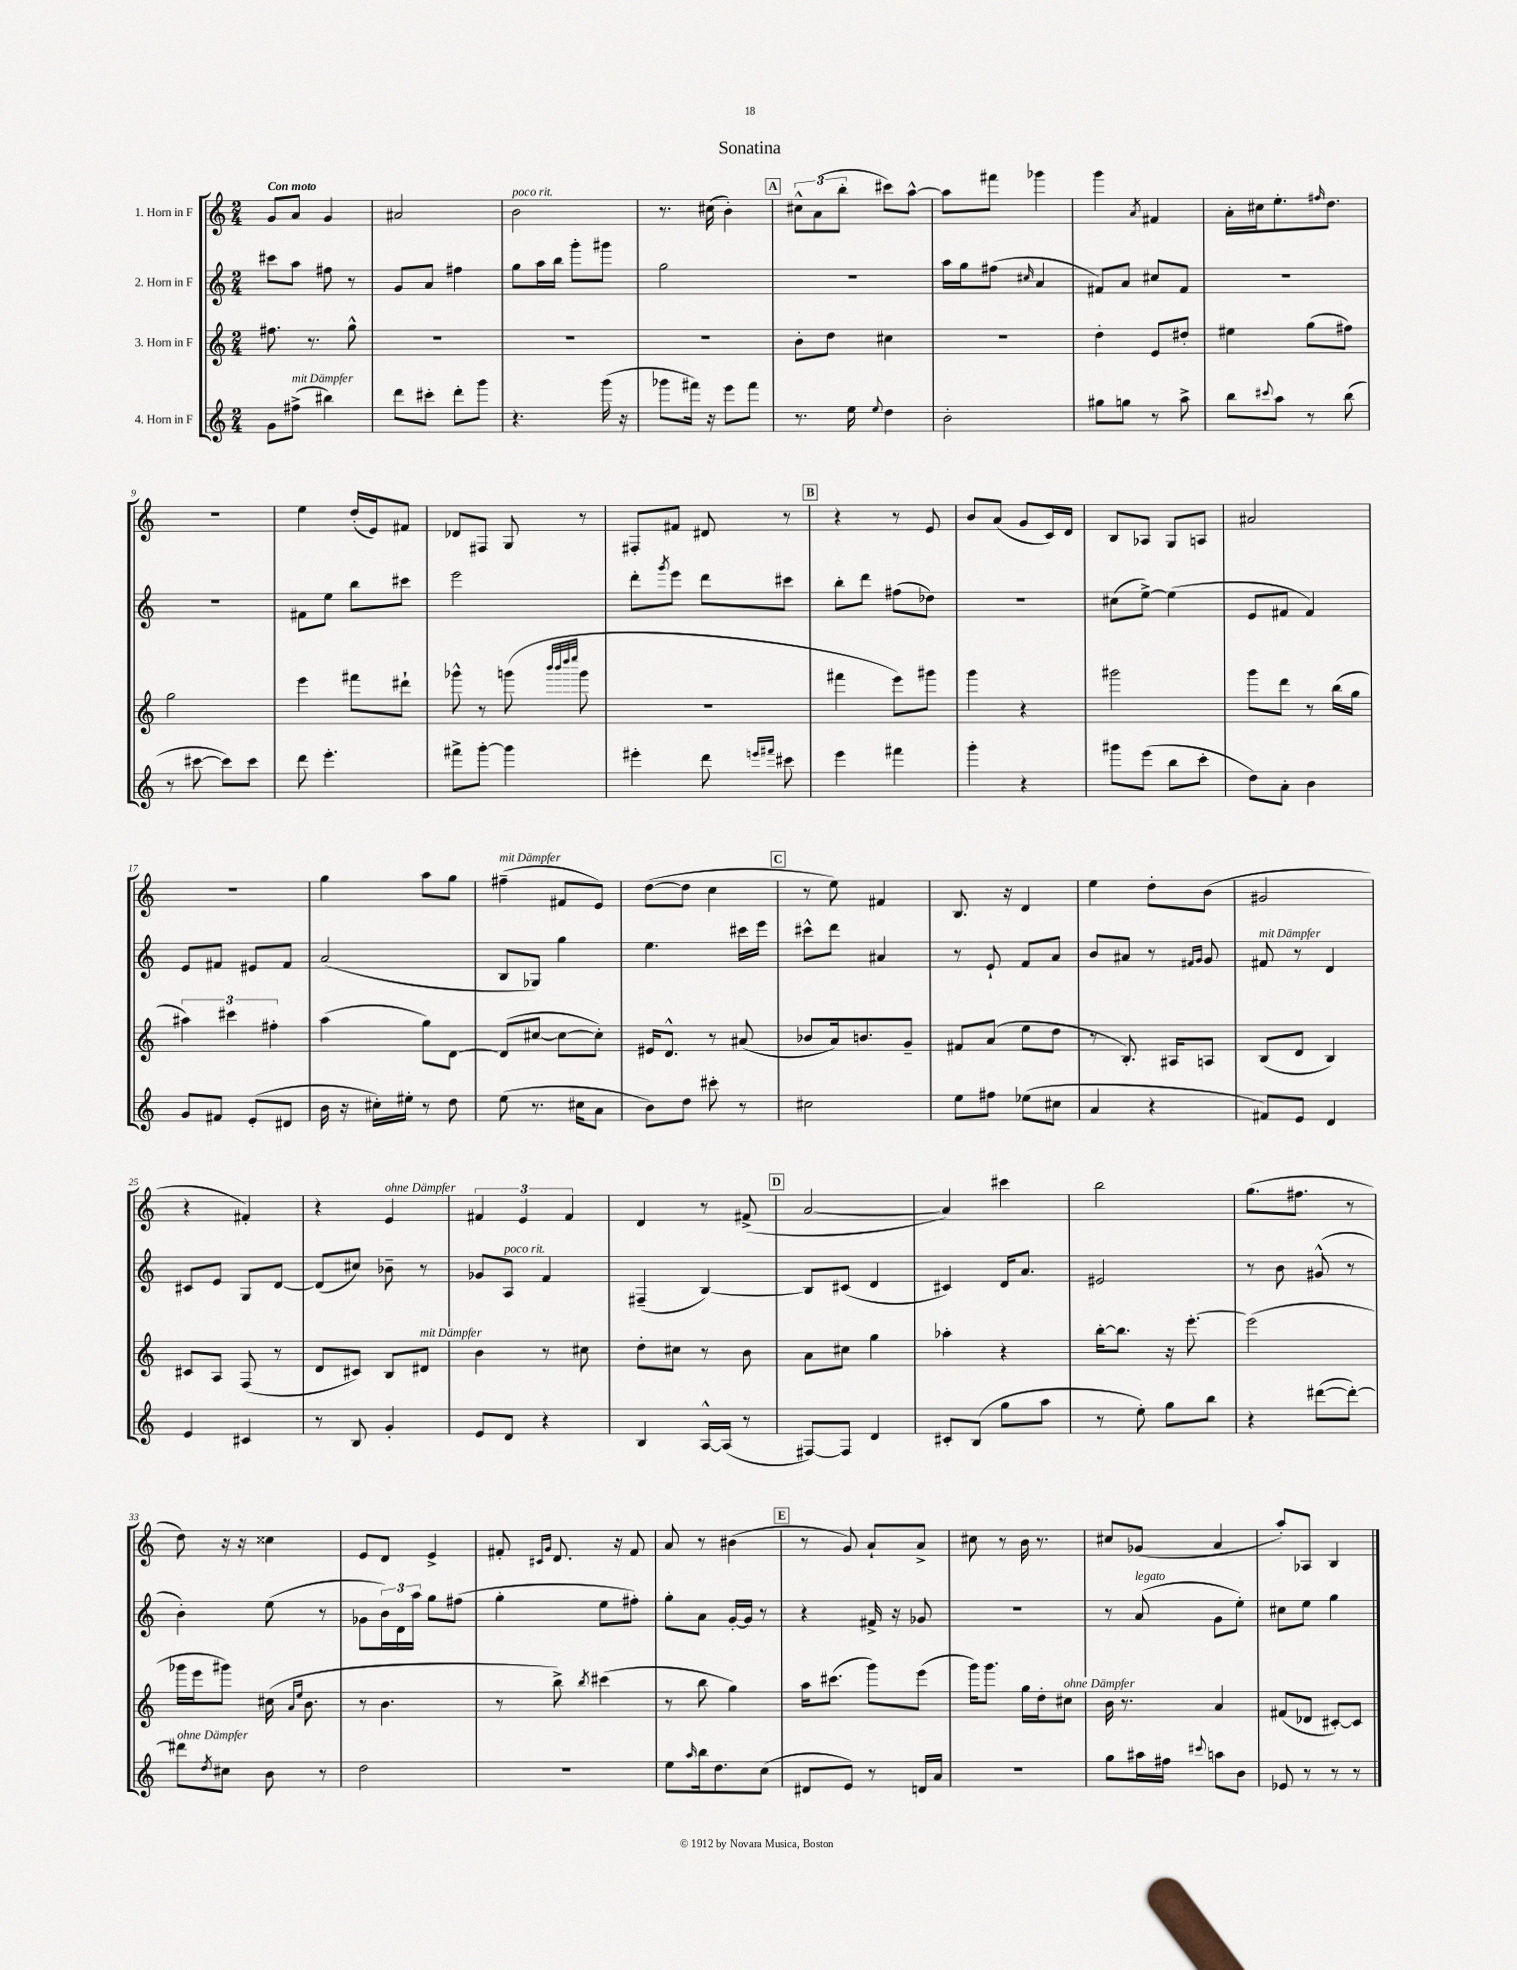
\header { title = "Sonatina" }
<<
\new StaffGroup <<
\new Staff = "s0" \with { instrumentName = "1. Horn in F" } {
    \clef treble \key c \major \numericTimeSignature \time 2/4 \tempo "Con moto"
    g'8 a'8 g'4 |
    ais'2 |
    b'2^\markup { \italic "poco rit." } |
    r8. cis''16( b'4-.) |
    \mark \markup { \box "A" } \tuplet 3/2 { cis''8-^ a'8( b''8-. } cis'''8) a''8~-^ |
    a''8 fis'''8 ges'''4 |
    g'''4 \acciaccatura { a'8 } fis'4 |
    a'16-. cis''16 e''8.-. \grace { fis''16 } d''8. |
    r2 |
    e''4 d''16-.( e'16) fis'8 |
    des'8 fis8 g8 r8 |
    fis8-. fis'8 dis'8 r8 |
    \mark \markup { \box "B" } r4 r8 e'8 |
    b'8 a'8( g'8 c'16) d'16 |
    b8 aes8 g8 a8 |
    ais'2 |
    R2 |
    g''4 a''8 g''8 |
    fis''4--^\markup { \italic "mit Dämpfer" }( fis'8 e'8) |
    d''8~( d''8 c''4 |
    \mark \markup { \box "C" } r8 e''8) fis'4 |
    b8. r16 d'4 |
    e''4 d''8-. b'8( |
    gis'2 |
    r4 fis'4-.) |
    r4 e'4^\markup { \italic "ohne Dämpfer" } |
    \tuplet 3/2 { fis'4 e'4 fis'4 } |
    d'4 r8 fis'8->( |
    \mark \markup { \box "D" } a'2~ |
    a'4) cis'''4 |
    b''2 |
    g''8.( fis''8. r8 |
    d''8) r16 r16 cisis''4 |
    e'8 d'8 e'4-> |
    fis'8-. \grace { cis'16 g'16 } d'8. r16 fis'8 |
    a'8 r8 bis'4( |
    \mark \markup { \box "E" } r8 g'8) a'8-! a'8-> |
    cis''8 r8 b'16 r8. |
    cis''8 ges'8( a'4 |
    a''8-.) aes8 b4 \bar "|." |
}
\new Staff = "s1" \with { instrumentName = "2. Horn in F" } {
    \clef treble \key c \major \numericTimeSignature \time 2/4
    cis'''8 a''8 fis''8 r8 |
    g'8 a'8 fis''4 |
    g''8 a''16 b''16 g'''8-. gis'''8 |
    g''2 |
    \mark \markup { \box "A" } R2 |
    a''16 g''16 fis''8( \grace { cis''16 } a'4 |
    fis'8) a'8 cis''8 fis'8 |
    R2 |
    R2 |
    fis'8 e''8 b''8 cis'''8 |
    e'''2 |
    d'''8-. \acciaccatura { g'''8 } e'''8 d'''8 cis'''8 |
    \mark \markup { \box "B" } b''8-. d'''8 fis''8( des''8) |
    R2 |
    cis''8( e''8~->) e''4( |
    e'8 fis'8 fis'4) |
    e'8 fis'8 eis'8 fis'8 |
    a'2( |
    b8 ges8) g''4 |
    e''4. cis'''16 e'''16 |
    \mark \markup { \box "C" } cis'''8-^ d'''8 ais'4 |
    r8 e'8-! f'8 a'8 |
    b'8 ais'8 r8 \grace { fis'16 g'16 } g'8 |
    fis'8^\markup { \italic "mit Dämpfer" } r8 d'4 |
    cis'8 e'8 g8 d'8~ |
    d'8( cis''8) bes'8-- r8 |
    ges'8 a8^\markup { \italic "poco rit." } f'4 |
    fis4--( b4~) |
    \mark \markup { \box "D" } b8 cis'8( d'4 |
    cis'4) d'16 a'8. |
    eis'2 |
    r8 b'8 gis'8-^( r8 |
    b'4-.) e''8( r8 |
    ges'8 \tuplet 3/2 { b'16) d'16 a''16 } g''8 fis''8( |
    g''4-. e''8 fis''8-.) |
    g''8-. a'8 g'16~-. g'16 r8 |
    \mark \markup { \box "E" } r4 fis'16-> r16 ges'8 |
    r2 |
    r8 a'8^\markup { \italic "legato" }( g'8 e''8-.) |
    cis''8 e''8 g''4 \bar "|." |
}
\new Staff = "s2" \with { instrumentName = "3. Horn in F" } {
    \clef treble \key c \major \numericTimeSignature \time 2/4
    fis''8. r8. g''8-^ |
    R2 |
    R2 |
    R2 |
    \mark \markup { \box "A" } b'8-. d''8 cis''4 |
    R2 |
    d''4-. e'8 dis''8-. |
    eis''4 g''8( fis''8) |
    g''2 |
    e'''4 fis'''8 dis'''8-! |
    ges'''8-^ r8 g'''8( \grace { b'''32 b'''32 d''''32 e''''32 } g'''8 |
    R2 |
    \mark \markup { \box "B" } fis'''4 e'''8) gis'''8 |
    g'''4 r4 |
    gis'''2 |
    g'''8 d'''8 r8 b''16( g''16 |
    \tuplet 3/2 { ais''4) cis'''4 fis''4-. } |
    a''4( g''8) d'8~ |
    d'8( cis''8~ cis''8~ cis''8-.) |
    eis'16 d'8.-^ r8 ais'8( |
    \mark \markup { \box "C" } bes'8 a'16) b'8. g'8-- |
    fis'8 a'8( e''8 d''8 |
    r8 b8.-.) ais16 a8 |
    b8( d'8 b4) |
    cis'8 a8 f8( r8 |
    d'8 cis'8) b8 dis'8^\markup { \italic "mit Dämpfer" } |
    b'4 r8 cis''8 |
    d''8-. cis''8 r8 b'8 |
    \mark \markup { \box "D" } a'8 cis''8 g''4 |
    aes''4-. r4 |
    b''16~-. b''8. r16 e'''8.~-. |
    e'''2( |
    ges'''16 e'''16 gis'''8) cis''16( \grace { a'16 e''16 } b'8. |
    r8 b'4. |
    r8 b''8->) \acciaccatura { b''8 } cis'''4( |
    r8 b''8 g''4) |
    \mark \markup { \box "E" } a''16 cis'''8.( g'''8) e'''8( |
    g'''16) g'''8. g''16 d''16-. cis''8^\markup { \italic "ohne Dämpfer" } |
    b'16 r8. a'4 |
    fis'8( des'8 cis'8~-.) cis'8 \bar "|." |
}
\new Staff = "s3" \with { instrumentName = "4. Horn in F" } {
    \clef treble \key c \major \numericTimeSignature \time 2/4
    g'8 fis''8->^\markup { \italic "mit Dämpfer" }( bis''4) |
    d'''8 cis'''8-. d'''8-. g'''8 |
    r4. g'''16( r16 |
    ges'''8 fis'''16) r16 e'''8 fis'''8 |
    \mark \markup { \box "A" } r8. e''16 \appoggiatura { e''8 } d''4 |
    b'2-. |
    gis''8 g''8 r8 a''8-> |
    b''8 \appoggiatura { cis'''8 } a''8 r8 b''8( |
    r8 cis'''8~ cis'''8) cis'''8 |
    d'''8 e'''4.-. |
    fis'''8-> g'''8~-. g'''4 |
    eis'''4-. d'''8 \grace { e'''16 fis'''16 } cis'''8 |
    \mark \markup { \box "B" } e'''4 fis'''4 |
    g'''4-. r4 |
    gis'''8 e'''8( b''8 c'''8-. |
    d''8) a'8-. b'4 |
    g'8 fis'8 e'8-.( dis'8 |
    b'16 r16 cis''16-.) eis''16-. r8 d''8 |
    e''8( r8. cis''16 a'8 |
    b'8) d''8 cis'''8-. r8 |
    \mark \markup { \box "C" } cis''2 |
    e''8 fis''8 ees''8( cis''8 |
    a'4 r4 |
    fis'8) e'8 d'4 |
    e'4 cis'4 |
    r8 b8 g'4-. |
    e'8 d'8 r4 |
    b4 a16~-^ a16( r8 |
    \mark \markup { \box "D" } fis8~) fis8 d'4 |
    cis'8-. b8( g''8 a''8 |
    r8 e''8-.) g''8 b''8 |
    r4 dis'''8~( dis'''8~-.) |
    dis'''8^\markup { \italic "ohne Dämpfer" } \acciaccatura { d''8 } cis''8 b'8 r8 |
    d''2 |
    r2 |
    e''8 \grace { a''16 } b''16 d''8. c''8( |
    \mark \markup { \box "E" } dis'8 e'8) r8 d'16 a'16 |
    R2 |
    g''8 ais''16 fis''16 \appoggiatura { cis'''8 } a''8 b'8 |
    ees'8 r8 r8 r8 \bar "|." |
}
>>
>>
